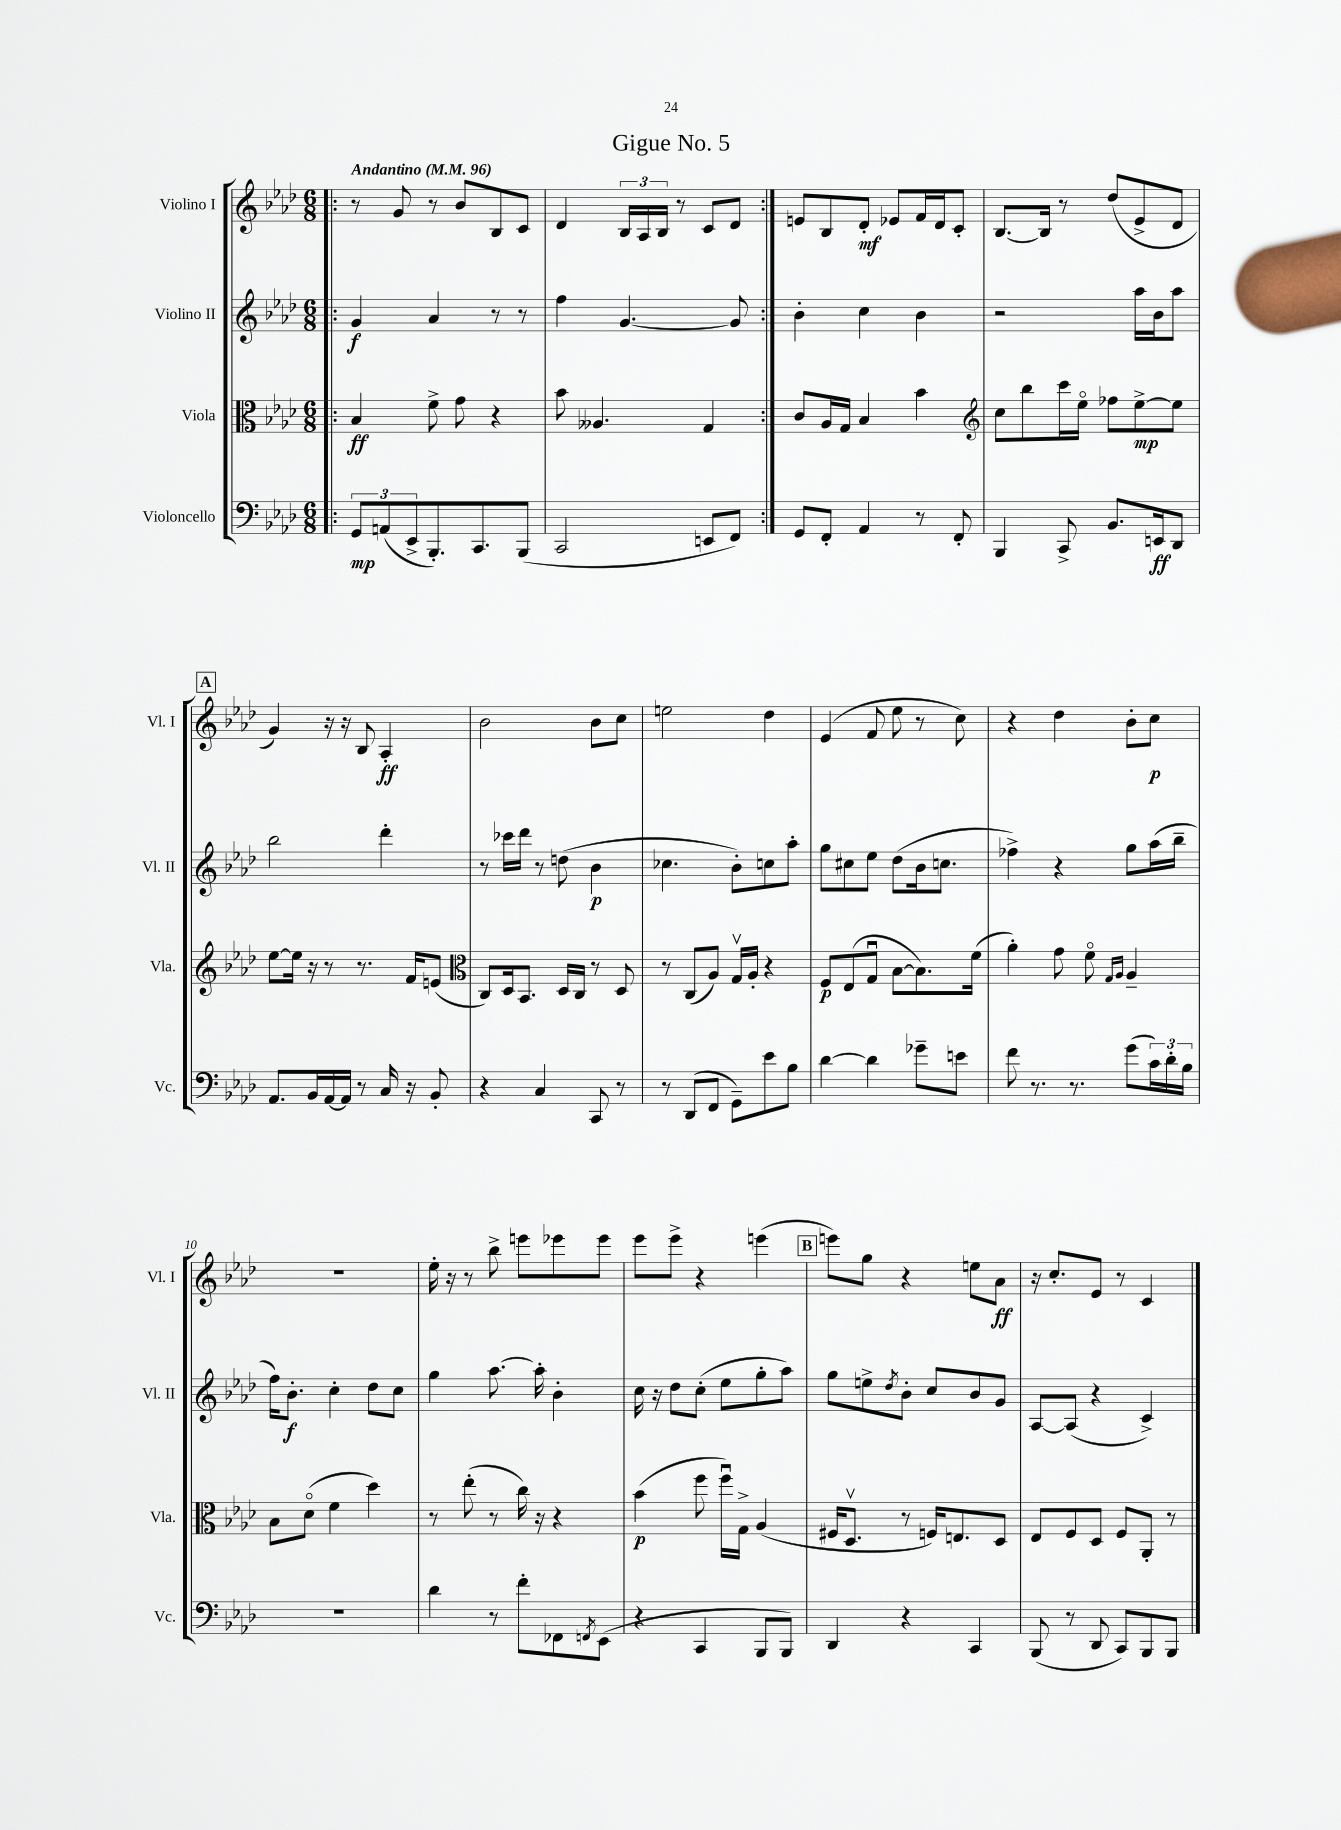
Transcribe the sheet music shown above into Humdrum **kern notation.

**kern	**dynam	**kern	**dynam	**kern	**dynam	**kern	**dynam
*part4	*part4	*part3	*part3	*part2	*part2	*part1	*part1
*staff4	*staff4	*staff3	*staff3	*staff2	*staff2	*staff1	*staff1
*I"Violoncello	*	*I"Viola	*	*I"Violino II	*	*I"Violino I	*
*I'Vc.	*	*I'Vla.	*	*I'Vl. II	*	*I'Vl. I	*
*clefF4	*	*clefC3	*	*clefG2	*	*clefG2	*
*k[b-e-a-d-]	*	*k[b-e-a-d-]	*	*k[b-e-a-d-]	*	*k[b-e-a-d-]	*
*M6/8	*	*M6/8	*	*M6/8	*	*M6/8	*
*MM96	*	*MM96	*	*MM96	*	*MM96	*
=1!|:	=1!|:	=1!|:	=1!|:	=1!|:	=1!|:	=1!|:	=1!|:
!	!	!	!	!	!	!LO:TX:a:B:t=Andantino	!
12GG/L	mp	4B-/	ff	4g/	f	8r	.
(12AAn/	.	.	.	.	.	.	.
.	.	.	.	.	.	8g/	.
12EE-^/	.	.	.	.	.	.	.
8.BBB-'/)	.	8f^\	.	4a-/	.	8r	.
.	.	8g\	.	.	.	8b-/L	.
8.CC/	.	.	.	.	.	.	.
.	.	4r	.	8r	.	8B-/	.
(8BBB-/J	.	.	.	8r	.	8c/J	.
=2	=2	=2	=2	=2	=2	=2	=2
2CC/	.	8b-\	.	4ff\	.	4d-/	.
.	.	4.A--X/	.	.	.	.	.
.	.	.	.	[4.g/	.	24B-/LL	.
.	.	.	.	.	.	24A-/	.
.	.	.	.	.	.	24B-/JJ	.
.	.	.	.	.	.	8r	.
8EEn/L	.	4G/	.	.	.	8c/L	.
8FF/J)	.	.	.	8g/]	.	8d-/J	.
=3:|!	=3:|!	=3:|!	=3:|!	=3:|!	=3:|!	=3:|!	=3:|!
8GG/L	.	8c/L	.	4b-'\	.	8en/L	.
8FF'/J	.	16A-/L	.	.	.	8B-/	.
.	.	16G/JJ	.	.	.	.	.
4AA-/	.	4B-/	.	4cc\	.	8d-'/J	mf
.	.	.	.	.	.	8e-X/L	.
8r	.	4b-\	.	4b-\	.	16f/L	.
.	.	.	.	.	.	16d-/J	.
8FF'/	.	.	.	.	.	8c'/J	.
=4	=4	=4	=4	=4	=4	=4	=4
*	*	*clefG2	*	*	*	*	*
4BBB-/	.	8cc\L	.	2r	.	[8.B-/L	.
.	.	8bb-\	.	.	.	.	.
.	.	.	.	.	.	16B-/Jk]	.
8CC^/	.	16ccc\L	.	.	.	8r	.
.	.	16ee-\JJ	.	.	.	.	.
8.BB-/L	.	8ff-X\L	.	.	.	(8dd-/L	.
.	.	[8ee-^\	mp	16aa-\LL	.	8e-^/	.
16EEn/k	ff	.	.	16b-\J	.	.	.
8DD-/J	.	8ee-\J]	.	8aa-\J	.	8d-/J	.
!!LO:LB:g=z
!!LO:REH:place=s1:t=A
=5	=5	=5	=5	=5	=5	=5	=5
8.AA-/L	.	[8ee-\L	.	2bb-\	.	4g/)	.
.	.	16ee-\Jk]	.	.	.	.	.
16BB-/L	.	16r	.	.	.	.	.
[16AA-/	.	8r	.	.	.	16r	.
16AA-/JJ]	.	.	.	.	.	16r	.
8r	.	8.r	.	.	.	8B-/	.
16C/	.	.	.	4ddd-'\	.	4A-'/	ff
16r	.	16f/KL	.	.	.	.	.
8BB-'/	.	(8en/J	.	.	.	.	.
=6	=6	=6	=6	=6	=6	=6	=6
*	*	*clefC3	*	*	*	*	*
4r	.	8C/L)	.	8r	.	2b-\	.
.	.	16D-/k	.	16ccc-X\LL	.	.	.
.	.	8.BB-/J	.	16ddd-\JJ	.	.	.
4C/	.	.	.	8r	.	.	.
.	.	16D-/LL	.	(8ddn\	.	.	.
.	.	16C/JJ	.	.	.	.	.
8CC/	.	8r	.	4b-\	p	8b-\L	.
8r	.	8D-/	.	.	.	8cc\J	.
=7	=7	=7	=7	=7	=7	=7	=7
8r	.	8r	.	4.cc-X\	.	2een\	.
(8DD-/L	.	(8C/L	.	.	.	.	.
8FF/J	.	8A-/J)	.	.	.	.	.
8GG~\L)	.	16Gv/LL	.	8b-'\L)	.	.	.
.	.	16A-'/JJ	.	.	.	.	.
8e-\	.	4r	.	8ccn\	.	4dd-\	.
8B-\J	.	.	.	8aa-'\J	.	.	.
=8	=8	=8	=8	=8	=8	=8	=8
[4d-\	.	8F/L	p	8gg\L	.	(4e-/	.
.	.	(8E-/	.	8cc#X\	.	.	.
4d-\]	.	8Gu/J	.	8ee-\J	.	8f/	.
.	.	[8B-\L	.	(8dd-\L	.	8ee-\	.
8g-X~\L	.	8.B-\])	.	16b-\k	.	8r	.
.	.	.	.	8.ccn\J	.	.	.
8en\J	.	.	.	.	.	8cc\)	.
.	.	(16f\Jk	.	.	.	.	.
=9	=9	=9	=9	=9	=9	=9	=9
8f\	.	4a-'\)	.	4ff-X^\)	.	4r	.
8.r	.	.	.	.	.	.	.
.	.	8g\	.	4r	.	4dd-\	.
8.r	.	.	.	.	.	.	.
.	.	8f\	.	.	.	.	.
.	.	16qqG/LL	.	.	.	.	.
.	.	16qqA-/JJ	.	.	.	.	.
(8g\L	.	4A-~/	.	8gg\L	.	8b-'\L	.
24c\L)	.	.	.	(16aa-\L	.	8cc\J	p
24d-'\	.	.	.	.	.	.	.
.	.	.	.	16bb-~\JJ	.	.	.
24B-\JJ	.	.	.	.	.	.	.
!!LO:LB:g=z
=10	=10	=10	=10	=10	=10	=10	=10
2.r	.	8B-\L	.	16ff\KL)	.	2.r	.
.	.	.	.	8.b-'\J	f	.	.
.	.	(8d-\J	.	.	.	.	.
.	.	4f\	.	4cc'\	.	.	.
.	.	4dd-\)	.	8dd-\L	.	.	.
.	.	.	.	8cc\J	.	.	.
=11	=11	=11	=11	=11	=11	=11	=11
4d-\	.	8r	.	4gg\	.	16ee-'\	.
.	.	.	.	.	.	16r	.
.	.	(8ee-'\	.	.	.	8r	.
8r	.	8r	.	[8.aa-\	.	8bb-^\	.
8f'\L	.	16cc\)	.	.	.	8eeen\L	.
.	.	16r	.	16aa-'\]	.	.	.
8FF-X\	.	4r	.	4b-'\	.	8eee-X\	.
8qFFn/	.	.	.	.	.	.	.
(8EE-\J	.	.	.	.	.	8eee-\J	.
=12	=12	=12	=12	=12	=12	=12	=12
4r	.	(4b-\	p	16cc\	.	8eee-\L	.
.	.	.	.	16r	.	.	.
.	.	.	.	8dd-\L	.	8eee-^\J	.
4CC/	.	8ff\	.	(8cc'\J	.	4r	.
.	.	16ffu\LL)	.	8ee-\L	.	.	.
.	.	16G^\JJ	.	.	.	.	.
8BBB-/L	.	(4A-/	.	8gg'\	.	(4eeen\	.
8BBB-/J)	.	.	.	8aa-\J)	.	.	.
!!LO:REH:place=s1:t=B
=13	=13	=13	=13	=13	=13	=13	=13
4DD-/	.	16F#X/KL	.	8gg\L	.	8eeen\L)	.
.	.	8.D-v/J	.	.	.	.	.
.	.	.	.	8een^\	.	8gg\J	.
.	.	.	.	8qdd-/	.	.	.
4r	.	8r	.	8b-'\J	.	4r	.
.	.	16Fn/KL)	.	8cc/L	.	.	.
.	.	8.En/	.	.	.	.	.
4CC/	.	.	.	8b-/	.	8een\L	.
.	.	8D-/J	.	8g/J	.	8a-\J	ff
=14	=14	=14	=14	=14	=14	=14	=14
(8BBB-/	.	8E-/L	.	[8A-/L	.	16r	.
.	.	.	.	.	.	8.cc'/L	.
8r	.	8F/	.	(8A-/J]	.	.	.
8DD-/	.	8D-/J	.	4r	.	8e-/J	.
8CC/L)	.	8F/L	.	.	.	8r	.
8BBB-/	.	8AA-'/J	.	4c^/)	.	4c/	.
8BBB-/J	.	8r	.	.	.	.	.
==	==	==	==	==	==	==	==
*-	*-	*-	*-	*-	*-	*-	*-
